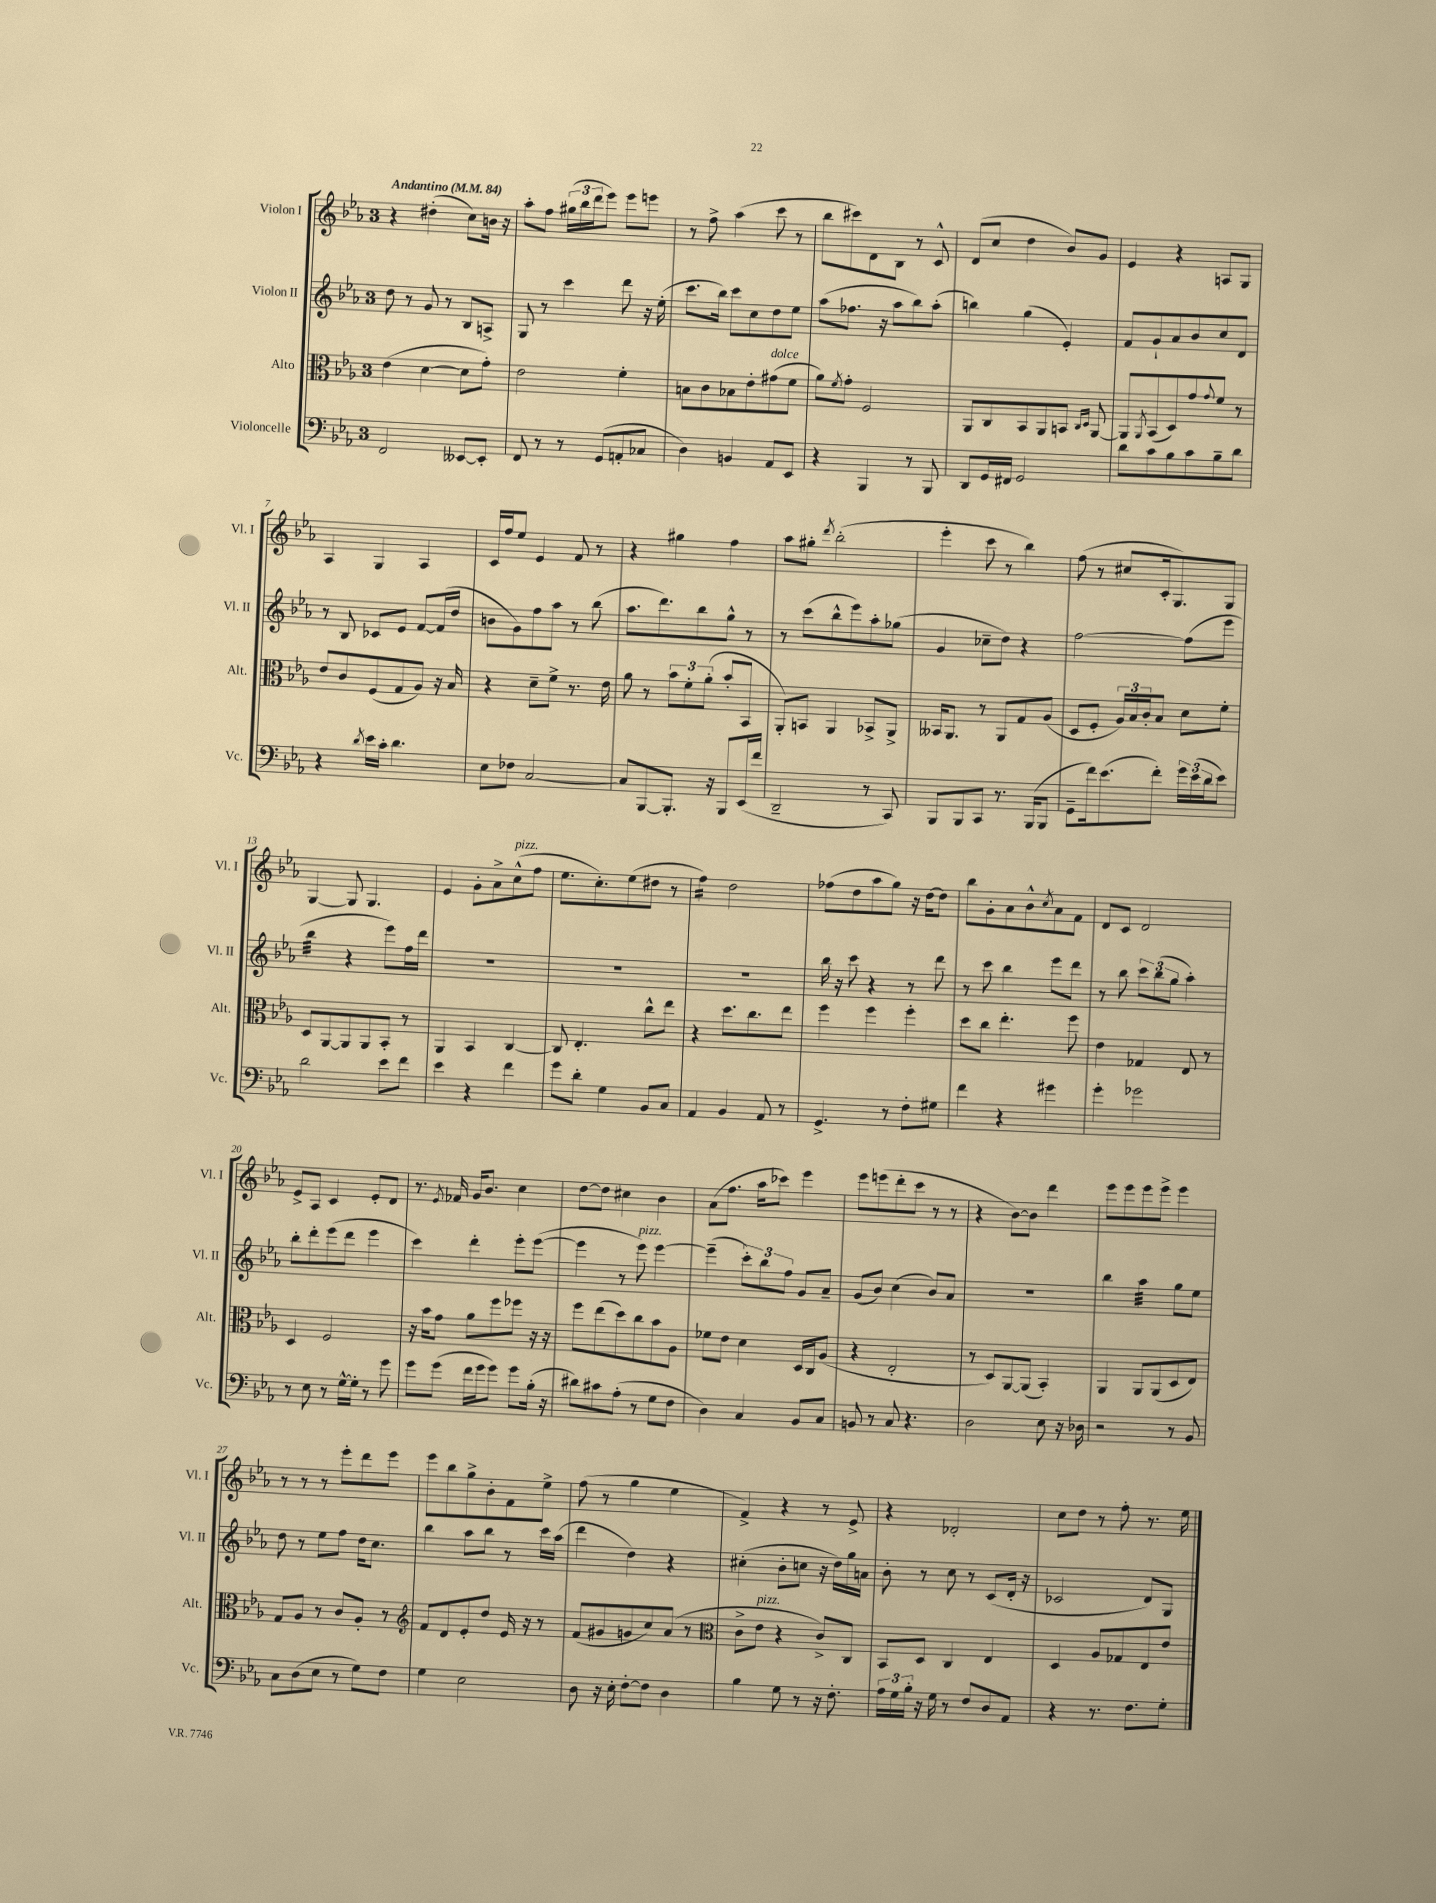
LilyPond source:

<<
\new StaffGroup <<
\new Staff = "s0" \with { instrumentName = "Violon I" shortInstrumentName = "Vl. I" } {
    \clef treble \key ees \major \once \override Staff.TimeSignature.style = #'single-digit \time 3/4 \tempo "Andantino" 4 = 84
    r4 dis''4-.( c''8) b'16 r16 |
    aes''8-. f''8 \tuplet 3/2 { gis''16( bes''16 d'''16 } ees'''8) ees'''8 e'''8 |
    r8 f''8-> aes''4( c'''8 r8 |
    bes''8 cis'''8) d'8 bes8 r8 c'8-^ |
    d'8( c''8 d''4 bes'8) g'8 |
    ees'4 r4 a8 g8 |
    aes4 g4 aes4 |
    c'16 f''16 ees''8 ees'4 f'8 r8 |
    r4 gis''4 f''4 |
    aes''8 gis''8-. \acciaccatura { d'''8 } bes''2-.( |
    ees'''4-. c'''8 r8 bes''4) |
    f''8( r8 cis''8 c'16-. g8.) g8 |
    g4~ g8 g4. |
    ees'4 g'8-. aes'8-> c''8-^^\markup { \italic "pizz." }( f''8 |
    ees''8. c''8.-.) ees''8( dis''8 r8 |
    f''4:16) d''2 |
    fes''8( d''8 aes''8 g''8) r16 d''16~ d''8 |
    bes''8 g'8-. aes'8 bes'8-^ \acciaccatura { c''8 } aes'8 f'8 |
    d'8 c'8 d'2 |
    ees'8-> aes8 c'4 ees'8-. d'8 |
    r8. \acciaccatura { ees'8 } fes'16 g'16 bes'8. c''4 |
    d''8~ d''8 cis''4 bes'4 |
    aes'8( f''8. aes''16 ces'''8) ees'''4 |
    ees'''8 e'''8( d'''8-. c'''8 r8 r8 |
    r4 bes'8~) bes'8 d'''4 |
    ees'''8 ees'''8 ees'''8 ees'''8-> ees'''4 |
    r8 r8 r8 ees'''8-. d'''8 ees'''8 |
    ees'''8 bes''8 g''8-> bes'8-. f'8 ees''8-> |
    f''8( r8 g''4 ees''4 |
    f'4->) r4 r8 ees'8-> |
    r4 des'2-. |
    c''8 d''8 r8 f''8-. r8. ees''16 \bar "|." |
}
\new Staff = "s1" \with { instrumentName = "Violon II" shortInstrumentName = "Vl. II" } {
    \clef treble \key ees \major \once \override Staff.TimeSignature.style = #'single-digit \time 3/4
    d''8 r8 g'8 r8 bes8 a8-> |
    g8 r8 c'''4 d'''8 r16 ees''16-.( |
    c'''8. bes''16) c'''8 c''8 d''8 ees''8 |
    aes''8( fes''8. r16 aes''8 bes''8) aes''8-.( |
    b''4) g''4( ees'4-.) |
    f'8 g'8-! aes'8 bes'8 c''8 d'8 |
    r8 bes8 ces'8 ees'8 f'8~ f'16( d''16 |
    b'8 g'8) f''8 aes''8 r8 bes''8( |
    aes''8. d'''8.) bes''8 g''8-^ r8 |
    r8 c'''8( bes''8-^ ees'''8) aes''8-. ges''8( |
    g'4 ces''8-- d''8) r4 |
    f''2~ f''8( ees'''8 |
    bes''4:32 r4 ees'''8) f''16 d'''16 |
    R2. |
    R2. |
    R2. |
    bes''16 r16 c'''8 r4 r8 d'''8 |
    r8 c'''8 bes''4 ees'''8 d'''8 |
    r8 bes''8 \tuplet 3/2 { c'''8 bes''8( g''8 } aes''4-.) |
    bes''8-. d'''8-. ees'''8( d'''8 ees'''4 |
    c'''4) d'''4-. ees'''8-. ees'''8~( |
    ees'''4 r8 ees'''8^\markup { \italic "pizz." }) ees'''4~ |
    ees'''4--( \tuplet 3/2 { c'''8-.) bes''8 f''8 } g'8 aes'8-- |
    g'8( bes'8) c''4( bes'8) aes'8 |
    R2. |
    bes''4 aes''4:32 g''8 ees''8 |
    d''8 r8 ees''8 f''8 d''16 c''8. |
    bes''4 aes''8 bes''8 r8 c'''16 aes''16( |
    d'''4 d''4) r4 |
    cis''4-.( bes'8-. c''8 r16 d''16) g''16 a'16 |
    bes'8-. r8 c''8 r8 c'8( d'16-. r16 |
    ces'2 d'8) g8 \bar "|." |
}
\new Staff = "s2" \with { instrumentName = "Alto" shortInstrumentName = "Alt." } {
    \clef alto \key ees \major \once \override Staff.TimeSignature.style = #'single-digit \time 3/4
    ees'4( d'4~ d'8 g'8-.) |
    ees'2 f'4-. |
    b8 c'8 bes8 ees'8-. gis'8^\markup { \italic "dolce" }( f'8 |
    aes'8) \acciaccatura { f'8 } g'8-. f2 |
    aes,8 c8 bes,8 aes,8 b,8 \grace { c16 d16 } aes,8~ |
    aes,8 \acciaccatura { aes,8 } bes,8( d8) g'8 \appoggiatura { g'8 } f'8 r8 |
    ees'8 c'8 f8( g8 aes8) r16 bes16 |
    r4 d'8-- f'8-> r8. ees'16 |
    aes'8 r8 \tuplet 3/2 { bes'8 f'8-. aes'8-.( } bes'8-. bes,8 |
    aes,8-.) b,8 aes,4 bes,8-> aes,8-> |
    beses,16 aes,8. r8 aes,8 g8 aes8( |
    d8 f8-. \tuplet 3/2 { aes16) bes16 c'16-. } bes8 d'8 f'8-. |
    d8 aes,8~ aes,8 aes,8 bes,8-. r8 |
    aes,4 bes,4 c4~ |
    c8 ees4.-. c''8-^ ees''8 |
    r4 d''8. c''8. ees''8 |
    f''4 f''4 f''4-. |
    d''8 c''8 ees''4.-. f''8 |
    ees'4 ges4 ees8 r8 |
    d4 f2 |
    r16 bes'16 g'8 aes'8 f''8 fes''8 r16 r16 |
    f''8 ees''8( d''8) c''8 bes'8 aes8 |
    fes'8 ees'8 d'4 d16 c16 aes8( |
    r4 ees2-. |
    r8 d8) aes,8~ aes,8( bes,4-.) |
    aes,4 aes,8 aes,8( d8 ees8) |
    g8 aes8 r8 c'8 aes8-. r8 |
    \clef treble f'8 d'8 ees'8-. d''8 ees'16 r16 r8 |
    f'8( gis'8 g'8 c''8) aes'8( r8 |
    \clef alto c'8-> ees'8^\markup { \italic "pizz." } r4 c'8->) c8 |
    bes,8 d8 c4 ees4 |
    d4 aes8 ges8 ees8 ees'8 \bar "|." |
}
\new Staff = "s3" \with { instrumentName = "Violoncelle" shortInstrumentName = "Vc." } {
    \clef bass \key ees \major \once \override Staff.TimeSignature.style = #'single-digit \time 3/4
    f,2 eeses,8~ eeses,8-. |
    f,8 r8 r8 g,8( a,8-. ces8 |
    d4) b,4 aes,8 ees,8 |
    r4 bes,,4 r8 bes,,8 |
    d,8 g,16 fis,16 g,2 |
    d'8 c'8 bes8 c'8 bes8-- d'8 |
    r4 \acciaccatura { d'8 } ees'16 c'16-. d'4. |
    ees8 fes8 c2~ |
    c8 bes,,8~ bes,,8.-. r16 bes,,8 ees,16( f'16 |
    d,2-- r8 c,8) |
    bes,,8 bes,,8 c,8 r8. bes,,16( bes,,8 |
    g,8-- f'16) ees'8.( f'8-.) \tuplet 3/2 { g'16 ees'16( d'16 } ees'8) |
    d'2 ees'8 f'8 |
    ees'4 r4 f'4 |
    g'8 d'8-. g4 bes,8 c8 |
    aes,4 bes,4 aes,8 r8 |
    g,4.-> r8 f8-. gis8 |
    f'4 r4 gis'4 |
    g'4-. ges'2 |
    r8 ees8 r8 g16~-^ g16-. r8 g'8 |
    g'8 g'8( f'16 g'16 g'8) g'8 bes16-.( r16 |
    dis'8) cis'8 aes8-.( r8 g8 f8 |
    d4) c4 bes,8 c8 |
    b,8 r8 c8 r4. |
    d2 ees8 r16 des16 |
    r2 r8 bes,8 |
    c8 d8( ees8 r8 g8) f8 |
    g4 ees2 |
    d8 r16 ees16-. f8~-. f8 d4 |
    bes4 g8 r8 r16 f8.-. |
    \tuplet 3/2 { aes16 g16 bes16-. } r16 g16 r8 f8 d8 aes,8 |
    r4 r8. f8. g8-. \bar "|." |
}
>>
>>
